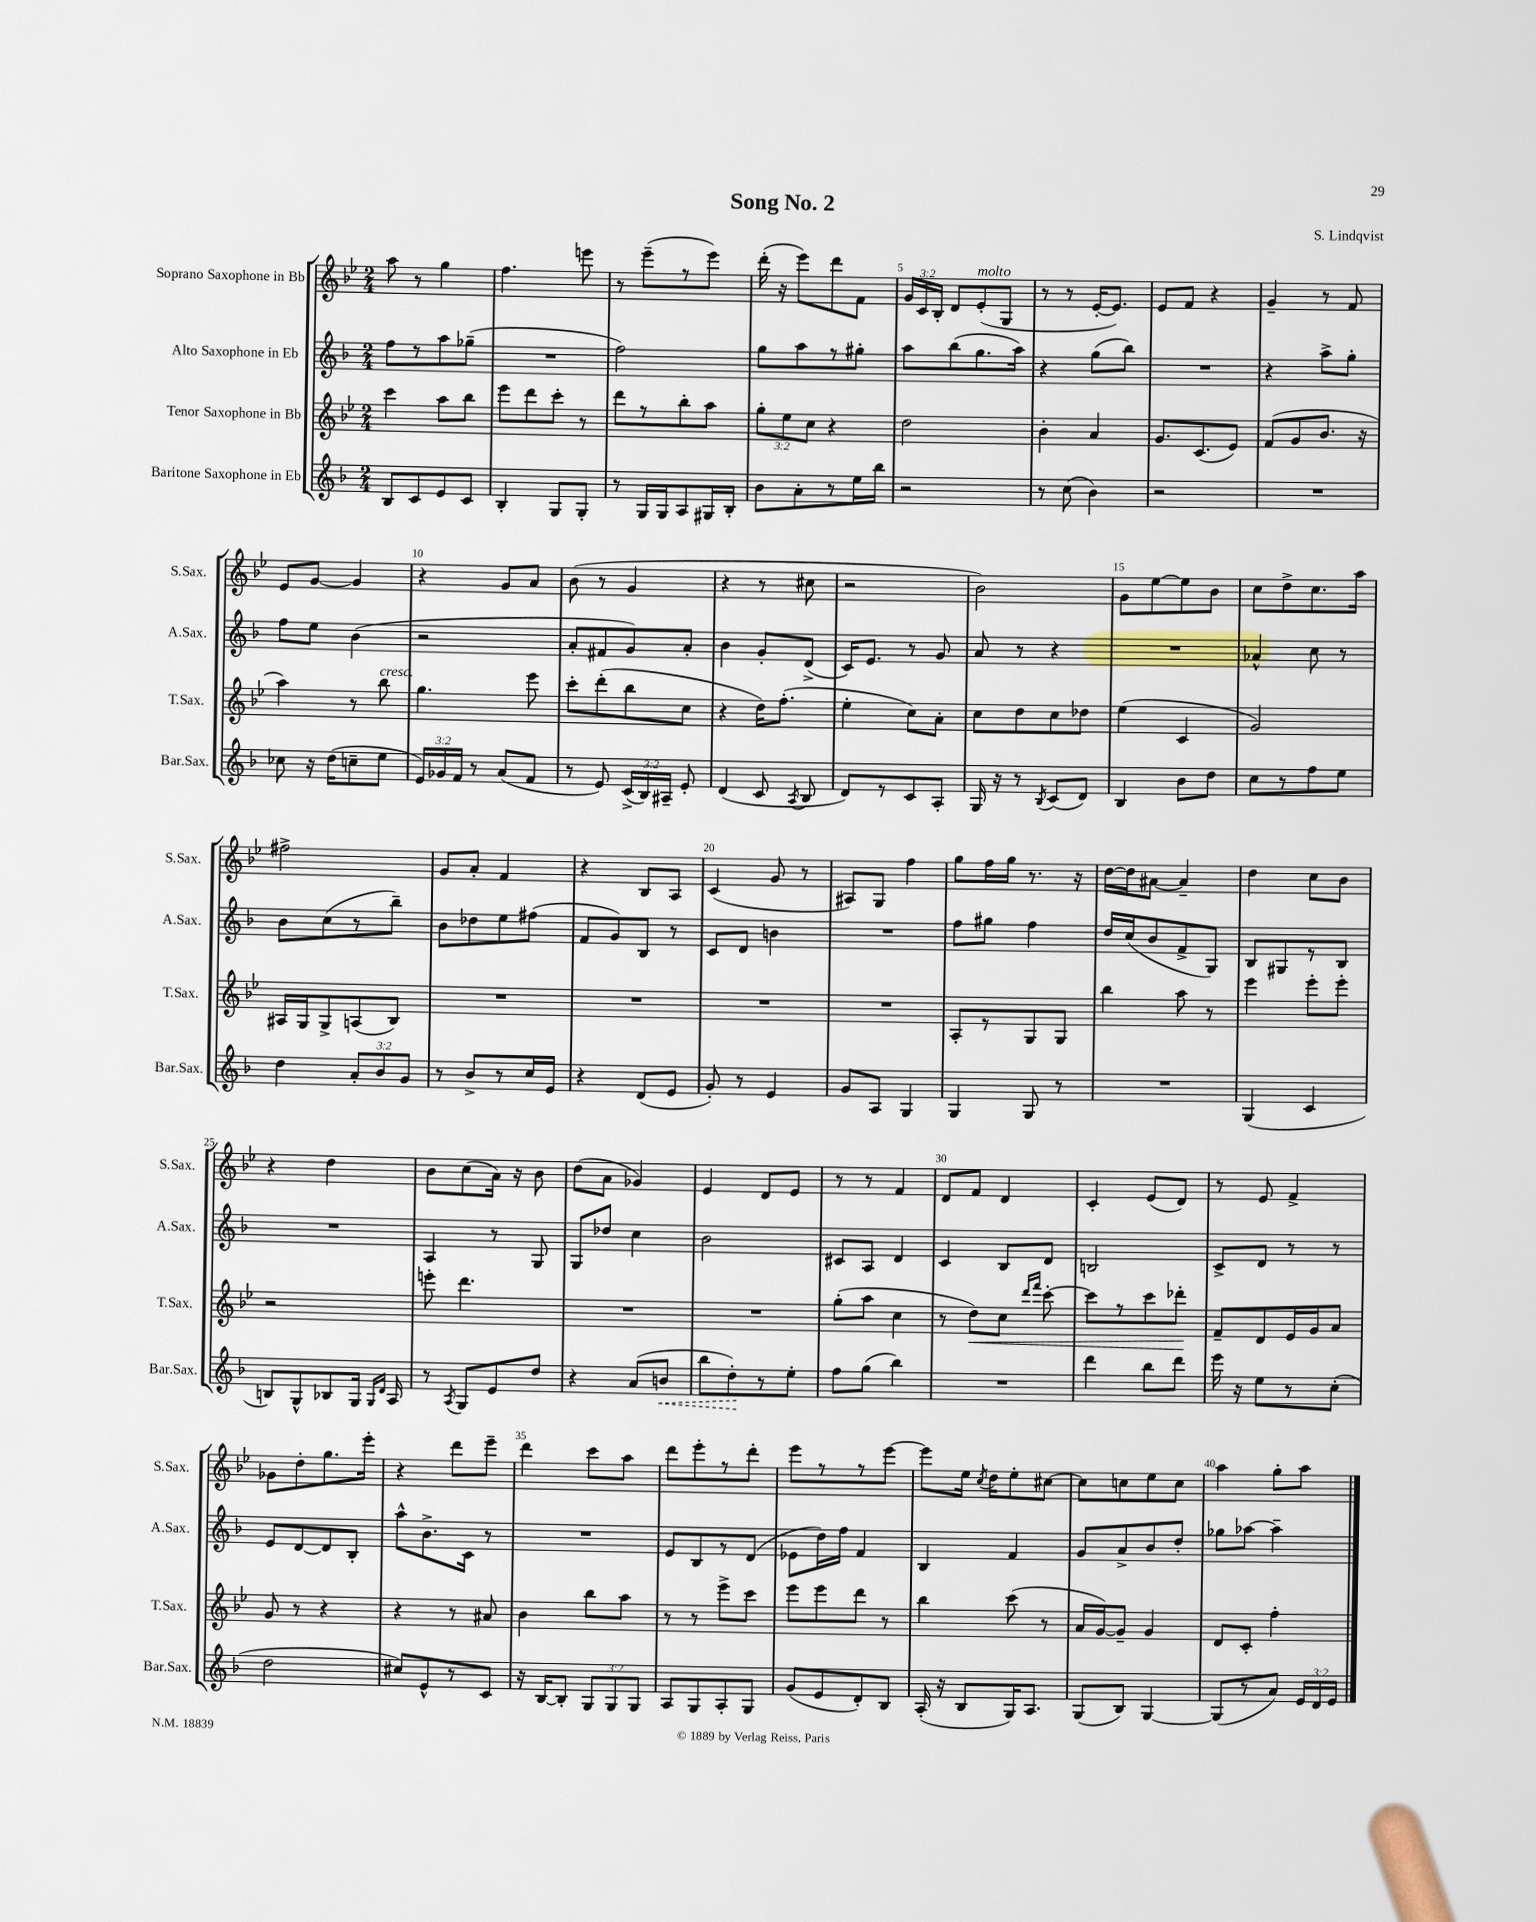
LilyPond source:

\header { title = "Song No. 2" composer = "S. Lindqvist" }
<<
\new StaffGroup <<
\new Staff = "s0" \with { instrumentName = "Soprano Saxophone in Bb" shortInstrumentName = "S.Sax." } {
    \clef treble \key bes \major \numericTimeSignature \time 2/4 \override Staff.TupletNumber.text = #tuplet-number::calc-fraction-text
    \autoBeamOff a''8 r8 g''4 |
    f''4. e'''8 |
    r8 ees'''8[--( r8 ees'''8]) |
    d'''16-.( r16 ees'''8[) d'''8 f'8] |
    \tuplet 3/2 { g'16[ c'16 bes16]-. } d'8[ ees'8-.^\markup { \italic "molto" }( g8] |
    r8 r8 ees'16[~-. ees'8.]) |
    ees'8[ f'8] r4 |
    g'4-- r8 f'8 |
    ees'8[ g'8]~ g'4 |
    r4 g'8[ a'8] |
    bes'8( r8 g'4 |
    r4 r8 cis''8 |
    r2 |
    bes'2) |
    g'8[ ees''8~ ees''8 bes'8] |
    c''8[ d''8-> c''8. a''16] |
    fis''2-> |
    g'8[ a'8]-. f'4 |
    r4 bes8[ a8] |
    c'4( g'8 r8 |
    ais8[) g8] f''4 |
    g''8[ f''16 g''16] r8. r16 |
    d''16[~ d''16 ais'8]~ ais'4-- |
    d''4 c''8[ bes'8] |
    r4 d''4 |
    bes'8[ c''8( a'16]) r16 bes'8 |
    d''8[( a'8] ges'4) |
    ees'4 d'8[ ees'8] |
    r8 r8 f'4 |
    d'8[ f'8] d'4 |
    c'4-. ees'8[( d'8]) |
    r8 ees'8 f'4-> |
    ges'8[ d''8-. g''8. ees'''16]-. |
    r4 d'''8[ ees'''8]-- |
    d'''4 c'''8[ a''8] |
    d'''8[ ees'''8-. r8 d'''8]-. |
    ees'''8[ r8 r8 ees'''8]~ |
    ees'''8[ ees''16] \acciaccatura { c''8 } d''16[ ees''8-. cis''8]~ |
    cis''8[ c''8 ees''8 c''8] |
    a''4 g''8[-. a''8] \bar "|." |
}
\new Staff = "s1" \with { instrumentName = "Alto Saxophone in Eb" shortInstrumentName = "A.Sax." } {
    \clef treble \key f \major \numericTimeSignature \time 2/4
    \autoBeamOff f''8[ r8 a''8 ges''8]--( |
    R2 |
    f''2) |
    g''8[ a''8 r8 gis''8]-. |
    a''8[ bes''8( g''8. a''16]) |
    r4 g''8[( bes''8]) |
    R2 |
    r4 a''8[-> g''8]-. |
    f''8[ e''8] bes'4( |
    r2 |
    a'8[-. fis'8 g'8) a'8]-. |
    bes'4 g'8[-. d'8]->( |
    c'16[) e'8.] r8 g'8 |
    a'8 r8 r4 |
    R2 |
    aes'4-^ c''8 r8 |
    bes'8[ c''8( r8 bes''8]--) |
    bes'8[ des''8 e''8 fis''8]( |
    f'8[ g'8) bes8] r8 |
    c'8[ d'8] b'4 |
    R2 |
    f''8[ gis''8] f''4 |
    d''16[ c''16( bes'8 f'8-> g8]) |
    bes8[ gis8 r8 bes8] |
    R2 |
    a4 r8 g8 |
    g8[ des''8] c''4 |
    bes'2 |
    cis'8[ a8] d'4 |
    c'4 bes8[ d'8] |
    b2 |
    c'8[-> d'8] r8 r8 |
    e'8[ d'8~ d'8 bes8]-. |
    a''8[-^ bes'8.-> c'16] r8 |
    R2 |
    e'8[ bes8 r8 d'8]( |
    ees'8[ d''16) f''16] f'4 |
    bes4 f'4 |
    g'8[ a'8-> bes'8 d''8]-. |
    ges''8[ aes''8]~ aes''4-- \bar "|." |
}
\new Staff = "s2" \with { instrumentName = "Tenor Saxophone in Bb" shortInstrumentName = "T.Sax." } {
    \clef treble \key bes \major \numericTimeSignature \time 2/4 \override Staff.TupletNumber.text = #tuplet-number::calc-fraction-text
    \autoBeamOff c'''4 a''8[ bes''8] |
    ees'''8[ d'''8 c'''8]-. r8 |
    d'''8[ r8 bes''8-. a''8] |
    \tuplet 3/2 { g''8[-. ees''8 c''8] } r4 |
    d''2 |
    bes'4-. a'4 |
    g'8.[ c'8.( ees'8]) |
    f'8[( g'8 bes'8.] r16 |
    a''4) r8 bes''8^\markup { \italic "cresc." } |
    g''4. ees'''8 |
    c'''8[-. d'''8-.( bes''8 c''8] |
    r4 d''16[) f''8.]-.( |
    ees''4-. c''8[) a'8]-. |
    c''8[ d''8 c''8 des''8] |
    ees''4( c'4 |
    g'2) |
    ais16[ g16 g8-> a8( bes8]) |
    R2 |
    R2 |
    R2 |
    R2 |
    a8[-. r8 g8 g8] |
    bes''4 a''8 r8 |
    ees'''4 ees'''8[-. ees'''8]-. |
    r2 |
    e'''8-. d'''4. |
    R2 |
    R2 |
    g''8[-.( a''8] c''4 |
    r8 d''8[\<) c''8] \grace { d'''16[ f'''16] } c'''8~-. |
    c'''8[ r8 c'''8 des'''8]-.\! |
    f'8[-- d'8 ees'16 g'16 a'8] |
    g'8 r8 r4 |
    r4 r8 ais'8 |
    bes'4 bes''8[ a''8] |
    r8 r8 ees'''8[-> c'''8] |
    ees'''8[ ees'''8 d'''8] r8 |
    bes''4 c'''8( r8 |
    a'16[ g'16~) g'8]-- g'4 |
    d'8[ c'8]-. f''4-. \bar "|." |
}
\new Staff = "s3" \with { instrumentName = "Baritone Saxophone in Eb" shortInstrumentName = "Bar.Sax." } {
    \clef treble \key f \major \numericTimeSignature \time 2/4 \override Staff.TupletNumber.text = #tuplet-number::calc-fraction-text
    \autoBeamOff bes8[ c'8 e'8 c'8] |
    bes4-. g8[ g8]-. |
    r8 g16[ g16 a8 gis16 bes16]-. |
    bes'8[ a'8-. r8 e''16 bes''16] |
    r2 |
    r8 c''8( bes'4) |
    r2 |
    R2 |
    ces''8 r16 d''16[( c''8-- e''8] |
    \tuplet 3/2 { e'16[) ges'16 f'16] } r8 a'8[( f'8] |
    r8 e'8) \tuplet 3/2 { c'16[->( bes16) ais16]-- } e'8-. |
    d'4( c'8 \acciaccatura { a8 } bes8 |
    d'8[) r8 c'8 a8]-. |
    g16 r16 r8 \acciaccatura { bes8 } c'8[( d'8]) |
    bes4 bes'8[ d''8] |
    c''8[ r8 f''8 e''8] |
    d''4 \tuplet 3/2 { a'8[-. bes'8 g'8] } |
    r8 bes'8[-> r8 c''16 e'16] |
    r4 d'8[( e'8] |
    g'8-.) r8 e'4 |
    g'8[ a8] g4 |
    g4 g8 r8 |
    R2 |
    g4( c'4 |
    b8[) g8-^ bes8 g16] \grace { g16[ d'16] } a16 |
    r8 \acciaccatura { a8 } g8[ e'8 d''8] |
    r4 a'8[( \once \override Hairpin.style = #'dashed-line b'8]\< |
    bes''8[ d''8-.\!) r8 e''8]-. |
    f''8[ g''8]( bes''4) |
    R2 |
    d'''4 bes''8[ d'''8] |
    e'''16 r16 e''8[ r8 c''8]-.( |
    d''2 |
    cis''8[) e'8-^ r8 c'8] |
    r16 bes16[~ bes8]-. \tuplet 3/2 { g8[ g8 g8] } |
    a8[ g8 a8-. g8] |
    g'8[( e'8 d'8-.) bes8] |
    a16-.( r16 bes8[ g16) a8.] |
    g8[( bes8]) g4~ |
    g8[( r8 a'8]) \tuplet 3/2 { e'16[ d'16 e'16] } \bar "|." |
}
>>
>>
\layout { \context { \Score \override BarNumber.break-visibility = ##(#f #t #t) barNumberVisibility = #(every-nth-bar-number-visible 5) } }
